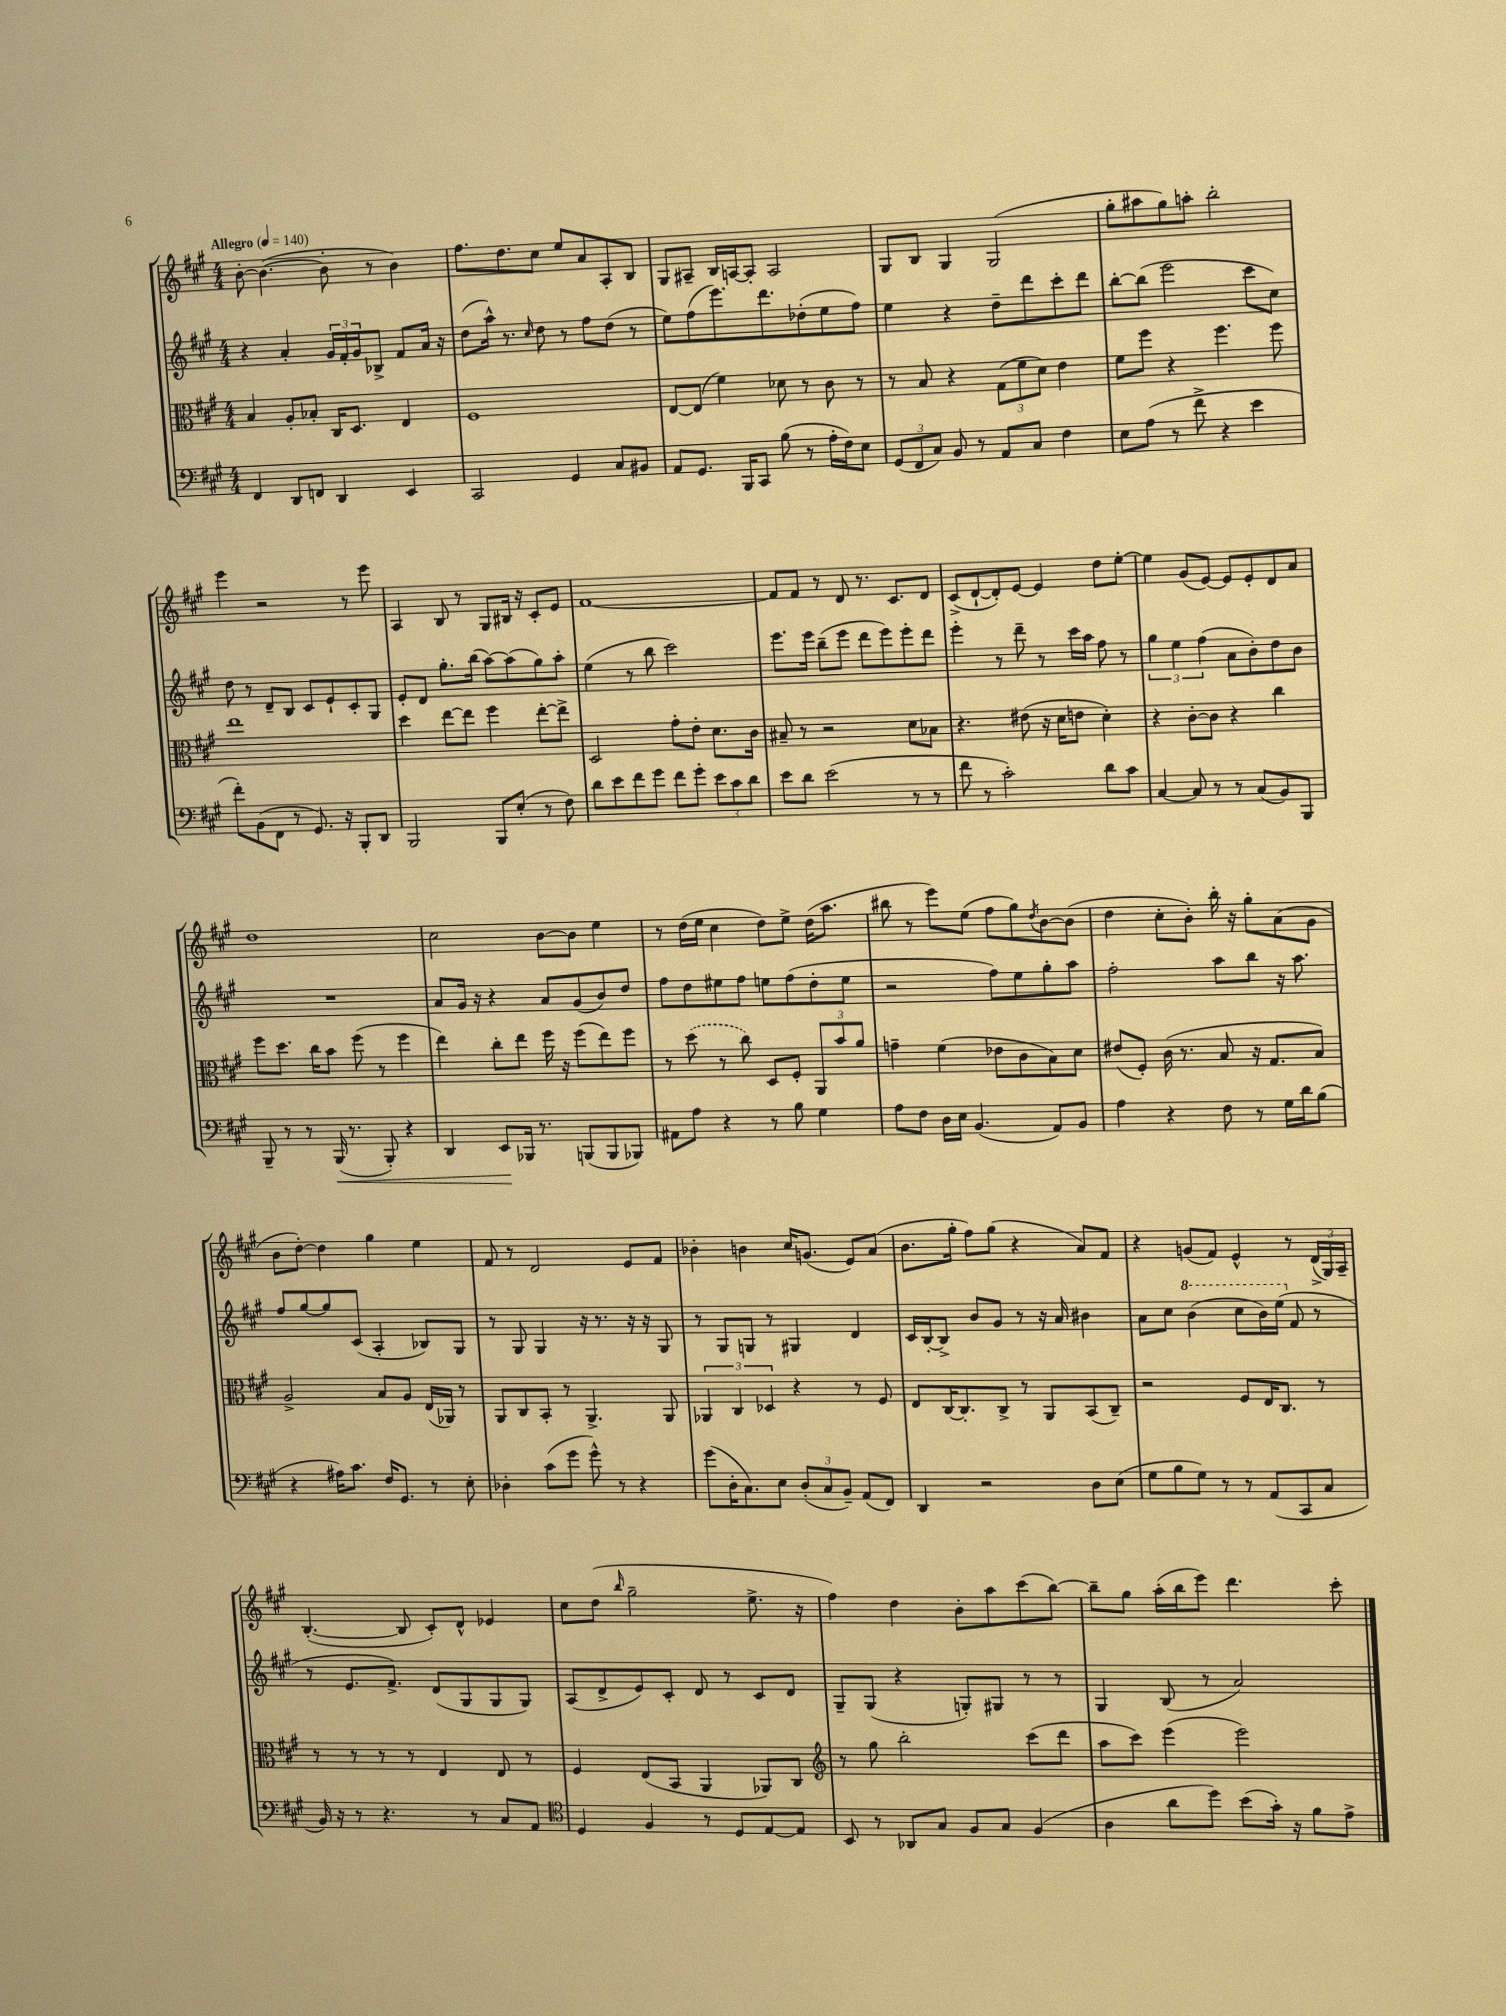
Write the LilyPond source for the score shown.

<<
\new StaffGroup <<
\new Staff = "s0" {
    \clef treble \key a \major \numericTimeSignature \time 4/4 \tempo "Allegro" 4 = 140
    b'8~-. b'4.~( b'8-. r8 b'4) |
    fis''8. d''8. cis''8 e''8 a'8 a8-. b8 |
    gis8 ais8-- b16 a16~ a8-. a2 |
    gis8 b8 gis4 gis2( |
    gis''8-. ais''8 gis''8) a''8-. b''2-. |
    e'''4 r2 r8 e'''8 |
    a4 b8 r8 gis8 bis16 r16 cis'8-. e'8 |
    fis'1~ |
    fis'8 fis'8 r8 d'8 r8. cis'8. d'8 |
    cis'8->( d'8~-! d'8-.) e'8~ e'4 d''8 e''8~-. |
    e''4 gis'8( e'8~) e'8 e'8-. d'8 a'8 |
    d''1 |
    cis''2 b'8~ b'8 e''4 |
    r8 d''16( e''16 cis''4 d''8) e''8-> d''16( a''8. |
    bis''8 r8 e'''8) e''8( fis''8 gis''8) \acciaccatura { d''8 } b'8~ b'8( |
    d''4 cis''8-. b'8-.) b''16-. r16 gis''8-. a'8( gis'8 |
    b'8 d''8~-.) d''4 gis''4 e''4 |
    fis'8 r8 d'2 e'8 fis'8 |
    bes'4-. b'4 cis''16 g'8.( e'8) a'8( |
    b'8. gis''16-. fis''8) gis''8( r4 a'8) fis'8 |
    r4 g'8( fis'8) e'4-^ r8 \tuplet 3/2 { d'16->( gis16) a16-- } |
    b4.~-.( b8 cis'8-.) d'8-^ ees'4 |
    cis''8 d''8( \grace { b''16 } gis''2-- e''8.-> r16 |
    fis''4) d''4 b'8-. a''8 cis'''8( b''8~) |
    b''8-- gis''8 a''16-.( b''16 e'''8) d'''4. cis'''8-. \bar "|." |
}
\new Staff = "s1" {
    \clef treble \key a \major \numericTimeSignature \time 4/4
    r4 a'4-. \tuplet 3/2 { gis'16 fis'16-. gis'16 } bes8-> fis'8 a'16 r16 |
    d''8( a''16-^) r8. \grace { cis''16 } d''8 r8 fis''8 d''8( r8 |
    e''8) fis''8( e'''8.) d'''8. des''8-.( e''8 fis''8) |
    e''4 r4 d''8-- d'''8 cis'''8-. d'''8 |
    b''8~-. b''8( e'''2 cis'''8 cis''8) |
    d''8 r8 d'8-- b8 cis'8 e'8-! cis'8-. gis8 |
    e'8-. d'8 gis''8.-. b''16( a''8~) a''8( gis''8) a''8-. |
    e''4( r8 b''8 cis'''2) |
    e'''8. e'''16 b''8--( e'''8 d'''8 e'''8) e'''8-. d'''8 |
    e'''4-. r8 d'''8-- r8 cis'''16 a''16 fis''8 r8 |
    \tuplet 3/2 { gis''4 e''4 fis''4( } a'8 b'8-.) d''8 b'8 |
    R1 |
    a'8 gis'16 r16 r4 a'8 gis'8( b'8) d''8 |
    fis''8 d''8 eis''8 fis''8 e''8 fis''8( d''8-. e''8 |
    r2 fis''8) e''8 gis''8-. a''8 |
    fis''2-. a''8 b''8 r16 a''8. |
    fis''8 gis''8~ gis''8 cis'8( a4-. bes8) gis8 |
    r8 gis8 gis4 r16 r8. r16 r16 gis8 |
    r8 gis8 g8 r8 gis4 d'4 |
    cis'16 b16~-. b8-> b'8 gis'8 r8 r16 a'16 bis'4 |
    a'8 cis''8 \ottava #1 b''4( cis'''8 b''16) e'''16( \ottava #0 fis'8 r8 |
    r8 e'8. fis'8.->) d'8( gis8 gis8 gis8) |
    a8( d'8-> e'8) cis'8-. d'8 r8 cis'8 d'8 |
    gis8-- gis8( r4 g8-.) gis8 r8 r8 |
    gis4 b8( r8 a'2) \bar "|." |
}
\new Staff = "s2" {
    \clef alto \key a \major \numericTimeSignature \time 4/4
    b4 a8-. bes8-. cis16 d8. e4 |
    fis1 |
    e8~ e8( fis'4) des'8 r8 cis'8 r8 |
    r8 b8 r4 \tuplet 3/2 { gis8( fis'8 d'8) } e'4 |
    fis'8 fis''8 r4 fis''4. fis''8 |
    e''1 |
    d''4 e''8~ e''8 fis''4 e''8~-. e''8-> |
    d2 gis'8-. e'8-. d'8. cis'16 |
    bis8-- r8 r2 d'8 bes8 |
    r4. eis'8( r16 d'16 e'8 d'4-.) |
    r4 cis'8~-. cis'8 r4 cis''4 |
    fis''8 d''8. cis''16 b'8 fis''8( r8 fis''4 |
    e''4) cis''8-. e''8 fis''16 r16 fis''8( e''8) fis''8 |
    r8 \once \slurDashed d''8( r8 cis''8) d8 fis8-. \tuplet 3/2 { a,8 b'8 a'8 } |
    g'4-- fis'4( ees'8 cis'8 b8) d'8 |
    eis'8( fis8-.) cis'16( r8. b8 r16 gis8. b8) |
    a2-> b8 a8 e16( aes,16) r8 |
    a,8 cis8 b,8-. r8 a,4.-> a,8 |
    \tuplet 3/2 { aes,4 cis4 des4 } r4 r8 fis8 |
    e8 cis16~ cis8.-. cis8-> r8 a,8 b,8( cis8--) |
    r2 fis8 e16 cis8. r8 |
    r8 r8 r8 r8 e4 e8 r8 |
    fis4 e8( b,8 a,4 aes,8) cis8 |
    \clef treble r8 gis''8 b''2-. cis'''8( d'''8 |
    a''8 cis'''8) e'''4( e'''2) \bar "|." |
}
\new Staff = "s3" {
    \clef bass \key a \major \numericTimeSignature \time 4/4
    fis,4 d,8 f,8 d,4 e,4 |
    cis,2 gis,4 cis8 bis,8 |
    a,8 gis,8. b,,16 cis,8 b8( r8 a16-. fis16) e8 |
    \tuplet 3/2 { gis,8( fis,8 cis8) } b,8 r8 a,8 cis8 fis4 |
    e8 a8( r8 fis'8-> r4 e'4 |
    fis'8-.) b,8( fis,8 r8 gis,8.) r16 b,,8-. d,8 |
    b,,2 b,,8 e8-.( r8 fis8) |
    d'8 e'8 fis'8 gis'8 fis'8 gis'8-. \tuplet 3/2 { e'8 cis'8 d'8 } |
    e'8 d'8 e'2( r8 r8 |
    fis'8 r8 cis'2-.) d'8 cis'8 |
    cis4~ cis8 r8 r8 cis8( b,8) b,,8 |
    b,,8-- r8 r8 b,,16\<( r8. b,,8-.) r4 |
    d,4 e,8\! bes,,16 r8. b,,8( b,,8 bes,,8) |
    ais,8 a8 r4 r8 b8 gis4 |
    a8 fis8 d16 e16 b,4.( a,8) b,8 |
    a4 r4 fis8 r8 gis16 d'16 b8( |
    r4 ais16) cis'8. fis16 gis,8. r8 e8-. |
    des4-. cis'8( gis'8 gis'8-^) r8 r4 |
    gis'8( d16-. cis8.) e8 \tuplet 3/2 { d8-.( cis8 b,8--) } a,8( fis,8) |
    d,4 r2 d8 e8( |
    gis8 b8 gis8) r8 r8 a,8( cis,8 cis8 |
    b,16) r16 r8 r4. r8 cis8 a,8 |
    \clef tenor d4 fis4 r8 d8 e8~ e8 |
    b,8 r8 aes,8 gis8 fis8 gis8 fis4( |
    a4 a'8 d''8) b'8( gis'16-.) r16 fis'8 e'8-> \bar "|." |
}
>>
>>
\layout { \context { \Score \remove "Bar_number_engraver" } }
